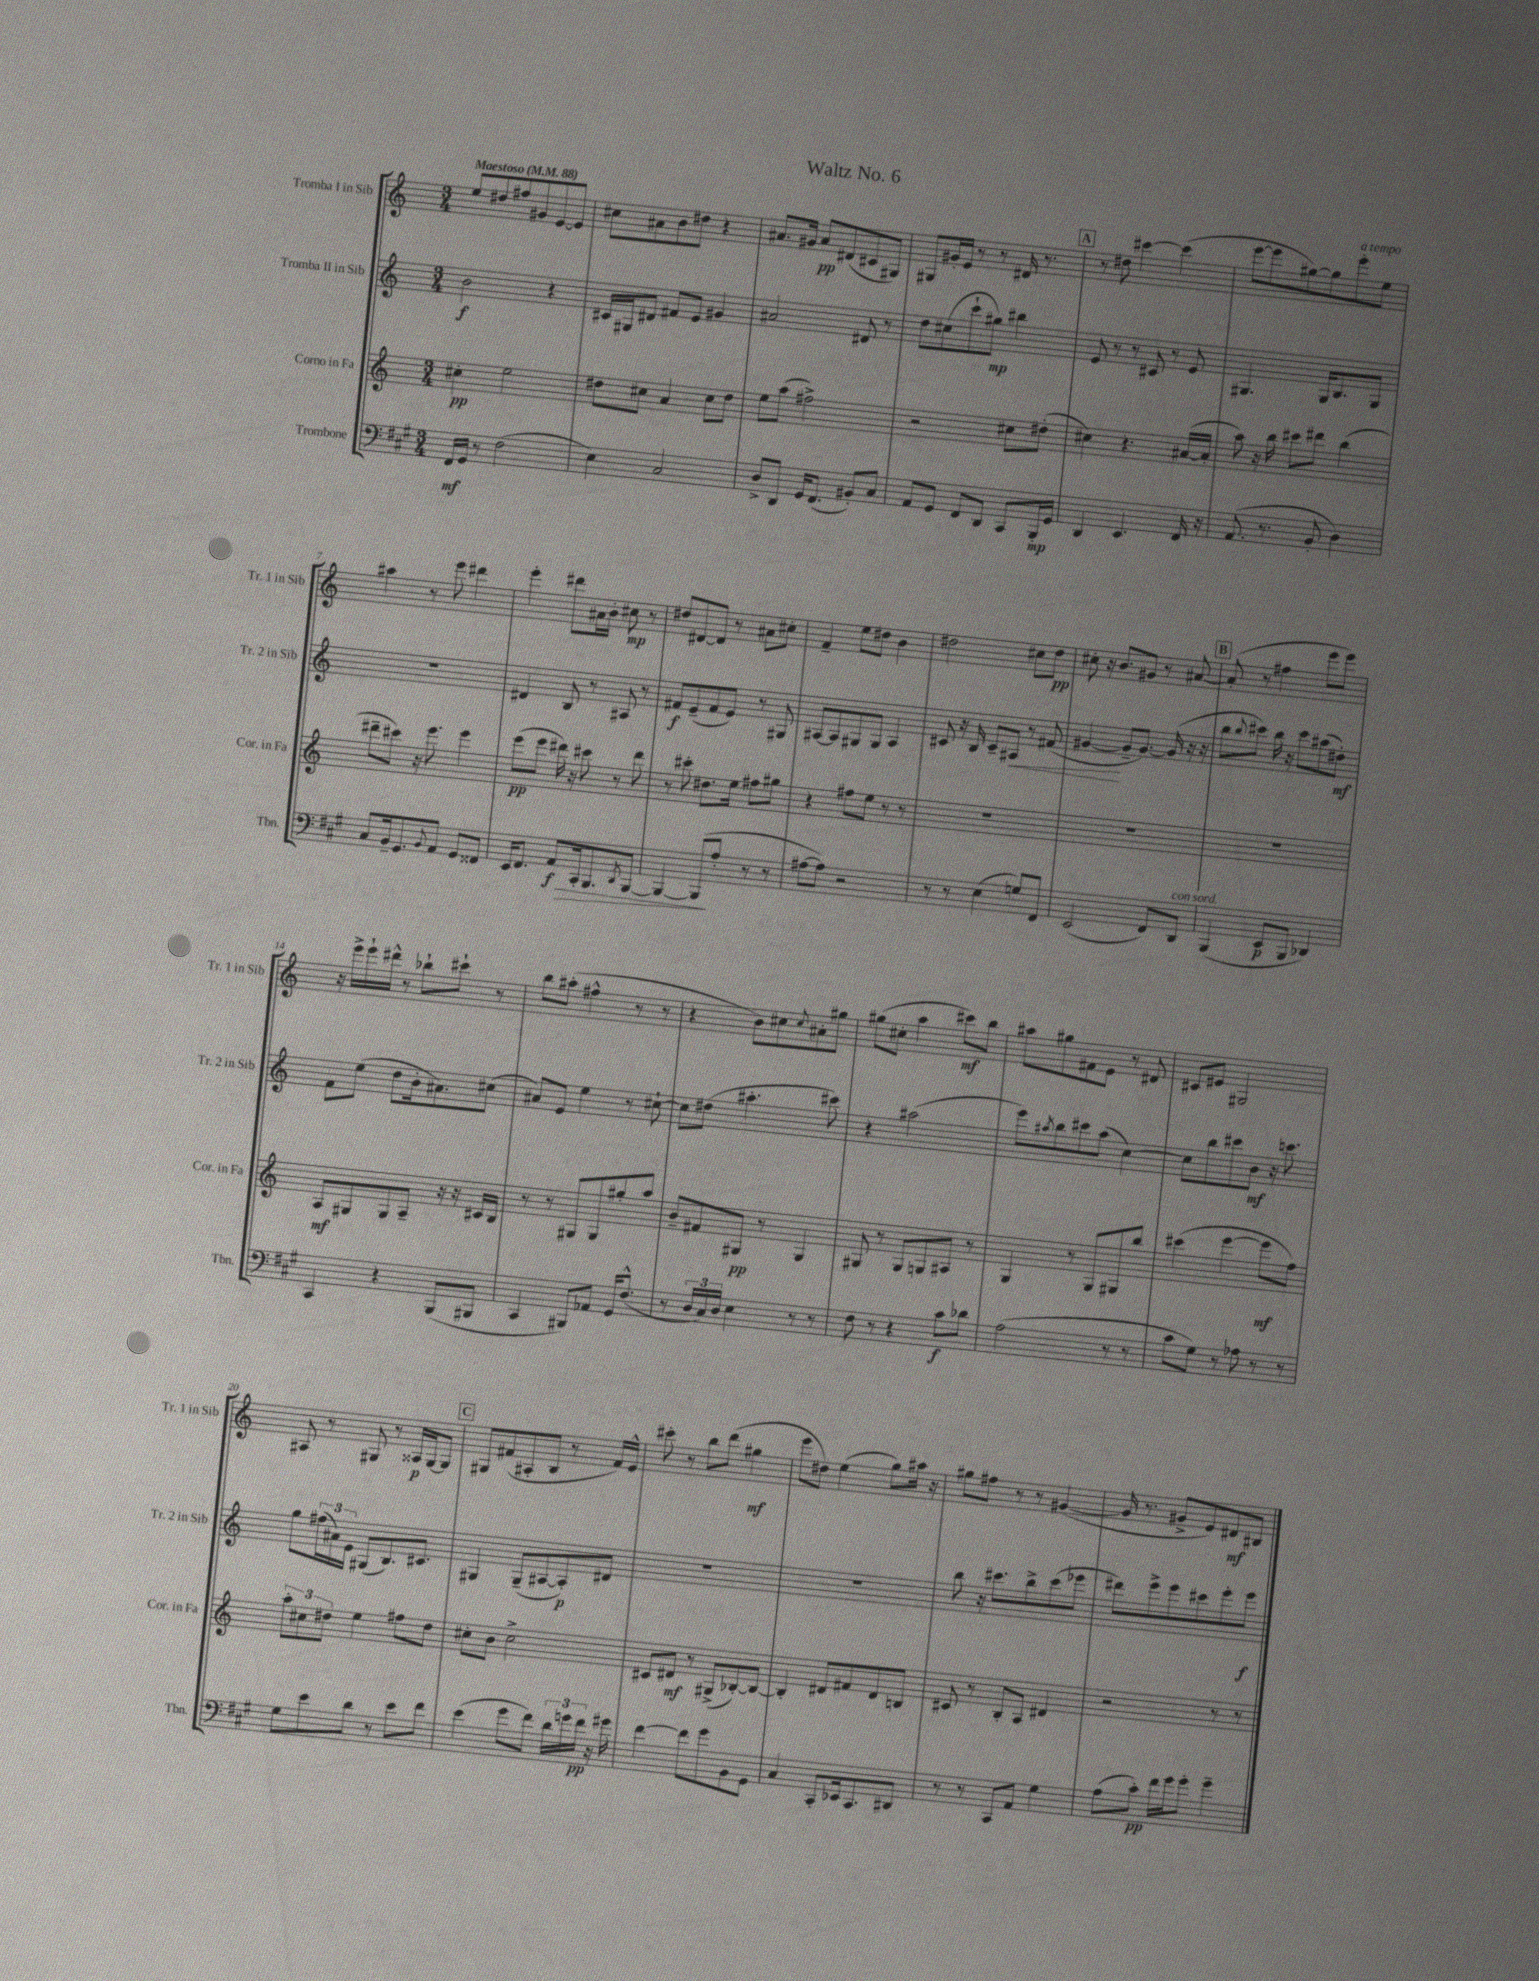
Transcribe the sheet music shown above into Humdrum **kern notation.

**kern	**kern	**kern	**kern
*staff4	*staff3	*staff2	*staff1
*clefF4	*clefG2	*clefG2	*clefG2
*k[f#c#g#]	*k[]	*k[]	*k[]
*M3/4	*M3/4	*M3/4	*M3/4
*MM88	*MM88	*MM88	*MM88
16FF#/LL	4cc#'\	2b\	8ee/L
16GG#/JJ	.	.	.
8r	.	.	8dd#/
(2F#\	2ee\	.	8ff#/
.	.	.	8g#/
.	.	4r	[8e/
.	.	.	8e/]J
=	=	=	=
4E\)	8dd#\L	16c#/LL	8cc#\L
.	.	16G#/J	.
.	8cc#\J	8d#/J	8a#\
2C#/	4a/	8f#/L	8b\
.	.	8e/J	8dd#\J
.	8cc#\L	4g#/	4r
.	8dd#\J	.	.
=	=	=	=
8D^/L	8ee\L	2a#/	8.a#/L
8DD/J	(8aa\J	.	.
.	.	.	16g#/Jk
16GG#/LK	2ff#^\)	.	8a#/L
(8.FF#/J	.	.	.
.	.	.	(8d#/
8BB#'/L)	.	8d#/	8c#/
8C#/J	.	8r	8G#/J)
=	=	=	=
8AA/L	2r	8dd\L	8G#/L
8GG#/J	.	(8cc#\	16g#'/L
.	.	.	16e/JJ
8FF#/L	.	8ccc`\	8r
8DD/J	.	8gg#\J)	8r
8CC#/L	8cc#\L	4bb#\	16d#/
.	.	.	8.r
16BBB'/L	(8dd#'\J	.	.
16GG#/JJ	.	.	.
=	=	=	=
4DD/	4cc#\)	8e/	8r
.	.	8r	8dd#\
4.EE/	4.r	8r	[4ccc#\
.	.	8c#/	.
.	.	8r	(4ccc#\]
16FF#/	([16a#/LL	8e/	.
16r	16a#'/]JJ	.	.
=	=	=	=
(8.AA/	8aa\)	4.G#/	[8eee\L
.	16r	.	8eee\]
8.r	16bb\	.	.
.	8ccc#\L	.	[8gg#\)
8BB'/	8ddd#\J	16G#/LK	8gg#\]
.	.	8.B/	.
4D\)	(4bb\	.	8eee'\
.	.	8G#/J	8ee\J
=	=	=	=
8C#/L	8ddd#~\L	2.r	4aa#\
16BB~/k	8ccc#\J)	.	.
8.GG#/	.	.	.
.	16r	.	8r
.	8.eee\	.	.
8qqBB/	.	.	.
8AA/J	.	.	8eee\
8GG#/L	4eee\	.	4ddd#\
8FF##/J	.	.	.
=	=	=	=
16EE/LK	(8eee\L	4d#/	4eee'\
8.FF#/J	.	.	.
.	8eee\J	.	.
8AA/L	16ddd#\)	8B/	8ddd#\L
.	16r	.	.
16CC#'/k	8ccc#\	8r	16a#\L
8.BBB/	.	.	16b'\JJ
.	8r	8A#/	8cc#\
8qDD/	.	.	.
[8BBB/J	8ddd#\	8r	8r
=	=	=	=
4BBB/_	8r	8f#/L	8dd#/L
.	8ccc#'\	(8e~/	[8d#/
(8BBB/]L	8.dd#\L	8f#/	8d#/]J
8A'/J	.	8e/J)	8r
.	16ee\Jk	.	.
8r	8ff#\L	8r	8a#\L
8r	8gg#\J	8G#/	8cc#'\J
=	=	=	=
[8A#\L	4r	[8A#/L	4f~/
8A#\]J)	.	8A#/]	.
2r	8ff#\L	8G#/	8ee\L
.	8ee\J	8G#/J	8dd#\J
.	8r	4A#/	4b\
.	8r	.	.
=	=	=	=
8r	2.r	8c#/	2dd#\
8r	.	16r	.
.	.	16B/	.
(4E\	.	8c#~/L	.
.	.	8A#/J	.
8G/L)	.	8r	8cc#\L
8FF#/J	.	(8f#/	8dd#\J
=	=	=	=
(2EE/	2.r	[4g#/	8cc#'\
.	.	.	16r
.	.	.	8.b/L
.	.	8g#~/]L	.
.	.	[8.g#/J)	8g#/J
8FF#/L)	.	.	8r
.	.	(16g#/]	.
8DD/J	.	16r	[8a#/
.	.	16r	.
=	=	=	=
(4BBB/	2.r	8bb\L	(8a#'/]
.	.	8qqbb/	.
.	.	8ccc#\J)	8r
8EE/L	.	16bb\	4ff#\
.	.	16r	.
8BBB/J	.	8ccc#\L	.
4DD-/)	.	(8aa#\	8eee\L
.	.	8dd#'\J)	8eee\J)
=	=	=	=
4CC#/	8A/L	8f\L	16r
.	.	.	16eee^\LL
.	8G#/	(8ee\J	16eee`\
.	.	.	16ddd#^^\JJ
4r	8G#/	8dd\L	8r
.	8A~/J	16b'\k	8bb-`\L
.	.	8.a#\)	.
(8BBB/L	16r	.	8ccc#`\J
.	16r	.	.
8BBB#/J	16c#/LL	(8cc#\J	8r
.	16B/JJ	.	.
=	=	=	=
4CC#/	8r	8a#/L)	8bb\L
.	8r	8e/J	(8aa#'\J
8BBB#/L)	8G#/L	4ee\	4ff#^^\
8AA-/J	8G#/	.	.
16GG#/LK	8gg#'/	8r	8r
(8.F#^^/J	.	.	.
.	8aa/J	[8cc#`\	8r
=	=	=	=
8r	8b~/L	8cc#\]L	4r
24D/LL	8f#/	(8dd#\J	.
24C#/)	.	.	.
24D/JJ	.	.	.
4E\	8G#/J	4.aa#'\	8b\L)
.	8r	.	8cc#\
.	.	.	8qqcc#/
8r	4G#/	.	8a#'\
8r	.	8ccc#\)	8gg#\J
=	=	=	=
8F#\	8G#/	4r	(8gg#\L
8r	8r	.	8cc#'\J
4r	8G#/L	(2aa#\	4aa\
.	8G/	.	.
8c#\L	8A#/J	.	8ccc#\L)
8d-\J	8r	.	8bb\J
=	=	=	=
(2A\	4G/	8eee\L)	8aa#\L
.	.	8qaa#/	.
.	.	8bb\	8gg#\
.	8r	8ccc#\	8f#\
.	8G/L	(8aa#\J	8e\J
8r	8G#/	[4cc\)	8r
8r	8bb/J	.	8d#/
=	=	=	=
8c#\L	(4ccc#\	8cc\]L	8c#/L
8G#\J)	.	8bb\	8e#/J
8r	[4eee\	8ccc#\	2G#/
8A-\	.	8b\J	.
8r	8eee\]L	16r	.
.	.	8.ccc\	.
8r	8ff\J)	.	.
=	=	=	=
8G#\L	12aa'\L	8gg\L	8A#/
.	12cc#\	.	.
8e\	.	(24ff#\L	8r
.	12dd#\J	24a#\)	.
.	.	24e\JJ	.
8d\J	4ee\	(8G#/L	8G#/
8r	.	8.B/)	8r
8e\L	8ff#\L	.	16A##/LL
.	.	8.c#/J	[16G#/J
8f#\J	8dd#\J	.	8G#/]J
=	=	=	=
(4e\	8cc#'\L	4G#/	8G#/L
.	8b\J	.	(8f#/
8g#\L	2cc#^\	(8G#~/L	8A#'/
8f#\J)	.	[8A#/	8B/J
24d\LL	.	8A#'/])	8r
24g\	.	.	.
24f#\JJ	.	.	.
16r	.	8d#/J	16f#/LL)
16g#\	.	.	16e^^/JJ
=	=	=	=
[4f#\	8c#/L	2.r	8ccc#'\
.	8d#/J	.	8r
8f#\]L	8r	.	8bb\L
8g#\	(8G#^/L	.	(8ddd\J
8BB\	[8B-'/)	.	4gg#\
8GG#\J	8B-/_J	.	.
=	=	=	=
4C#/	4B-'/]	2.r	8eee\L
.	.	.	8dd#\J)
8CC#'/L	8d#/L	.	(4ee\
16EE-/k	8f#/	.	.
8.CC#/	.	.	.
.	8d#/	.	8gg\L)
8DD#/J	8B/J	.	16aa#\Jk
.	.	.	16r
=	=	=	=
8r	8c#/	8bb\	8gg#\L
8r	8r	16r	8ff#\J
.	.	8.ccc#\L	.
8CC#/L	8B'/L	.	8r
8AA/J	8A/J	8bb^\	8r
4G#\	4d#/	(8ccc#\	([4g#/
.	.	8eee-\J	.
=	=	=	=
(8A\L	2r	8ddd#\L)	16g#/]
.	.	.	8.r
8c#'\J)	.	8eee^\	.
16f#\LL	.	8eee\	8g#^/L
16g#\J	.	.	.
8g#'\J	.	8ccc#\	8e/)
4g#~\	8r	8eee'\	8d#/
.	8r	8eee\J	8B#/J
==	==	==	==
*-	*-	*-	*-
